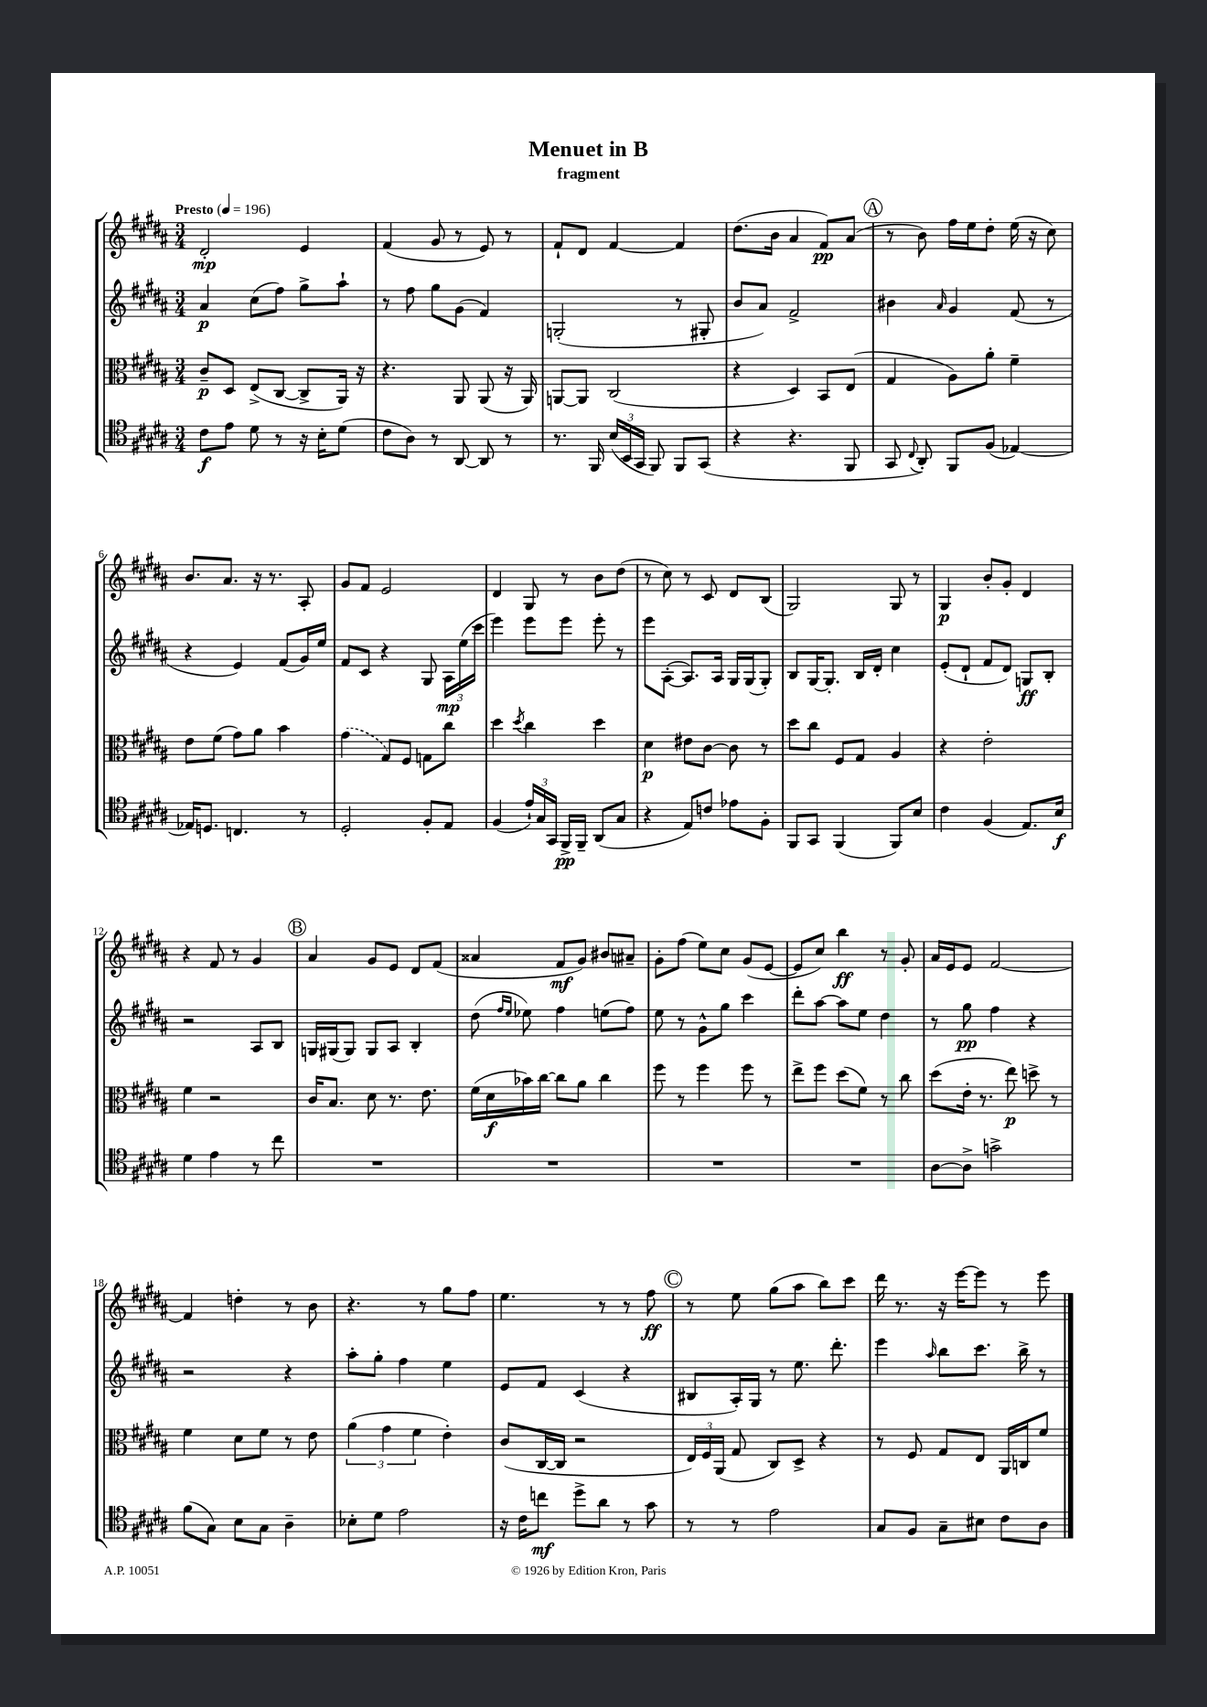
\header { title = "Menuet in B" subtitle = "fragment" }
<<
\new StaffGroup <<
\new Staff = "s0" {
    \clef treble \key b \major \numericTimeSignature \time 3/4 \tempo "Presto" 4 = 196
    \autoBeamOff dis'2-.\mp e'4 |
    fis'4( gis'8 r8 e'8) r8 |
    fis'8[-! dis'8] fis'4~ fis'4 |
    dis''8.[( b'16] ais'4 fis'8[\pp) ais'8]( |
    \mark \markup { \circle "A" } r8 b'8) fis''16[ e''16 dis''8]-. e''16( r16 cis''8) |
    b'8.[ ais'8.] r16 r8. ais8-. |
    gis'8[ fis'8] e'2 |
    dis'4 gis8 r8 b'8[ dis''8]( |
    r8 cis''8) r8 cis'8 dis'8[ b8]( |
    gis2) gis8 r8 |
    gis4\p b'8[-. gis'8]-. dis'4 |
    r4 fis'8 r8 gis'4 |
    \mark \markup { \circle "B" } ais'4 gis'8[ e'8] dis'8[ fis'8]( |
    aisis'4 fis'8[\mf gis'8]) bis'8[ ais'8]-- |
    gis'8[-. fis''8]( e''8[) cis''8] gis'8[( e'8]~ |
    e'8[ cis''8]) b''4\ff r8 gis'8-. |
    ais'16[ e'16 e'8] fis'2~ |
    fis'4 d''4-. r8 b'8 |
    r4. r8 gis''8[ fis''8] |
    e''4. r8 r8 fis''8\ff |
    \mark \markup { \circle "C" } r8 e''8 gis''8[( ais''8] b''8[) cis'''8] |
    dis'''16 r8. r16 e'''16[~ e'''8] r8 e'''8 \bar "|." |
}
\new Staff = "s1" {
    \clef treble \key b \major \numericTimeSignature \time 3/4
    \autoBeamOff ais'4\p cis''8[( fis''8]) gis''8[-> ais''8]-! |
    r8 fis''8 gis''8[ gis'8]( fis'4) |
    g2-.( r8 gis8-. |
    b'8[ ais'8]) fis'2-> |
    \mark \markup { \circle "A" } bis'4 \grace { ais'16 } gis'4 fis'8( r8 |
    r4 e'4) fis'8[( gis'16) e''16] |
    fis'8[ cis'8] r4 gis8 \tuplet 3/2 { ais16[\mp e''16( cis'''16] } |
    e'''4) e'''8[ e'''8] e'''8-. r8 |
    e'''8[ ais8]~-.( ais8.[) ais16] gis16[ gis16( gis8]-.) |
    b8[ gis16~ gis8.]-. b16[ dis'16]-. cis''4 |
    e'8[-.( dis'8]-! fis'8[ dis'8]) g8[\ff b8]-. |
    r2 ais8[ b8] |
    \mark \markup { \circle "B" } g16[ gis16( gis8]) gis8[ ais8] b4-. |
    dis''8( \grace { fis''16[ e''16] } ees''8) fis''4 e''8[( fis''8]) |
    e''8 r8 gis'8[-^ gis''8] cis'''4 |
    dis'''8[-. ais''8]~ ais''8[ e''8] dis''4 |
    r8 gis''8\pp fis''4 r4 |
    r2 r4 |
    ais''8[-. gis''8]-. fis''4 e''4 |
    e'8[ fis'8] cis'4( r4 |
    \mark \markup { \circle "C" } bis8[ ais16-.) gis16] r8 e''8. dis'''8.-. |
    e'''4 \grace { ais''16 } b''8[ cis'''8.] b''16-> r8 \bar "|." |
}
\new Staff = "s2" {
    \clef alto \key b \major \numericTimeSignature \time 3/4
    \autoBeamOff cis'8[--\p dis8] e8[->( cis8]~ cis8[-> ais,16]) r16 |
    r4. ais,8 ais,8( r16 ais,16) |
    a,8[~ a,8] cis2( |
    r4 dis4) b,8[ e8]( |
    \mark \markup { \circle "A" } gis4 ais8[) ais'8]-. fis'4-- |
    e'8[ fis'8]( gis'8[) ais'8] b'4 |
    \once \slurDashed gis'4( gis8[) fis8] g8[ cis''8] |
    dis''4 \acciaccatura { dis''8 } cis''4 dis''4 |
    dis'4\p eis'8[ cis'8]~ cis'8 r8 |
    dis''8[ cis''8] fis8[ gis8] ais4 |
    r4 e'2-. |
    fis'4 r2 |
    \mark \markup { \circle "B" } cis'16[ b8.] dis'8 r8. e'8. |
    fis'16[( dis'16\f bes'16) cis''16]~ cis''8[ ais'8] cis''4 |
    fis''8 r8 fis''4 fis''8 r8 |
    e''8[-> fis''8] dis''8[( fis'8]) r8 cis''8 |
    dis''8[( e'16]-. r8. e''8\p) d''8-> r8 |
    fis'4 dis'8[ fis'8] r8 e'8 |
    \tuplet 3/2 { ais'4( gis'4 fis'4 } e'4-.) |
    cis'8[( cis16~ cis16] r2 |
    \mark \markup { \circle "C" } \tuplet 3/2 { e16[) fis16 ais,16]( } gis8 cis8[) dis8]-> r4 |
    r8 fis8 gis8[ e8] ais,16[ c16 fis'8] \bar "|." |
}
\new Staff = "s3" {
    \clef tenor \key b \major \numericTimeSignature \time 3/4
    \autoBeamOff cis'8[\f e'8] dis'8 r8 r16 b16[-. dis'8]( |
    cis'8[ ais8]) r8 ais,8~ ais,8 r8 |
    r8. fis,16 \tuplet 3/2 { b16[( b,16 gis,16] } fis,8) fis,8[ gis,8]( |
    r4 r4. fis,8 |
    \mark \markup { \circle "A" } gis,8 \appoggiatura { cis8 } ais,8-.) fis,8[ fis8]( ees4~) |
    ees16[ d8.] c4. r8 |
    dis2-. fis8[-. e8] |
    fis4( \tuplet 3/2 { e'16[-!) gis16 gis,16] } fis,16[->\pp fis,16]-- ais,8[( gis8] |
    r4 e8[) c'8] ees'8[ fis8]-. |
    fis,8[ gis,8] fis,4( fis,8[) b8] |
    cis'4 fis4( e8.[) b16]\f |
    dis'4 e'4 r8 cis''8 |
    \mark \markup { \circle "B" } R2. |
    R2. |
    R2. |
    R2. |
    ais8[~ ais8]-> g'2-> |
    fis'8[( gis8]) b8[ gis8] ais4-- |
    bes8[-. dis'8] e'2 |
    r16 cis'16[ c''8]\mf dis''8[-> ais'8] r8 gis'8 |
    \mark \markup { \circle "C" } r8 r8 e'2 |
    gis8[ fis8] gis8[-- bis8] cis'8[ ais8] \bar "|." |
}
>>
>>
